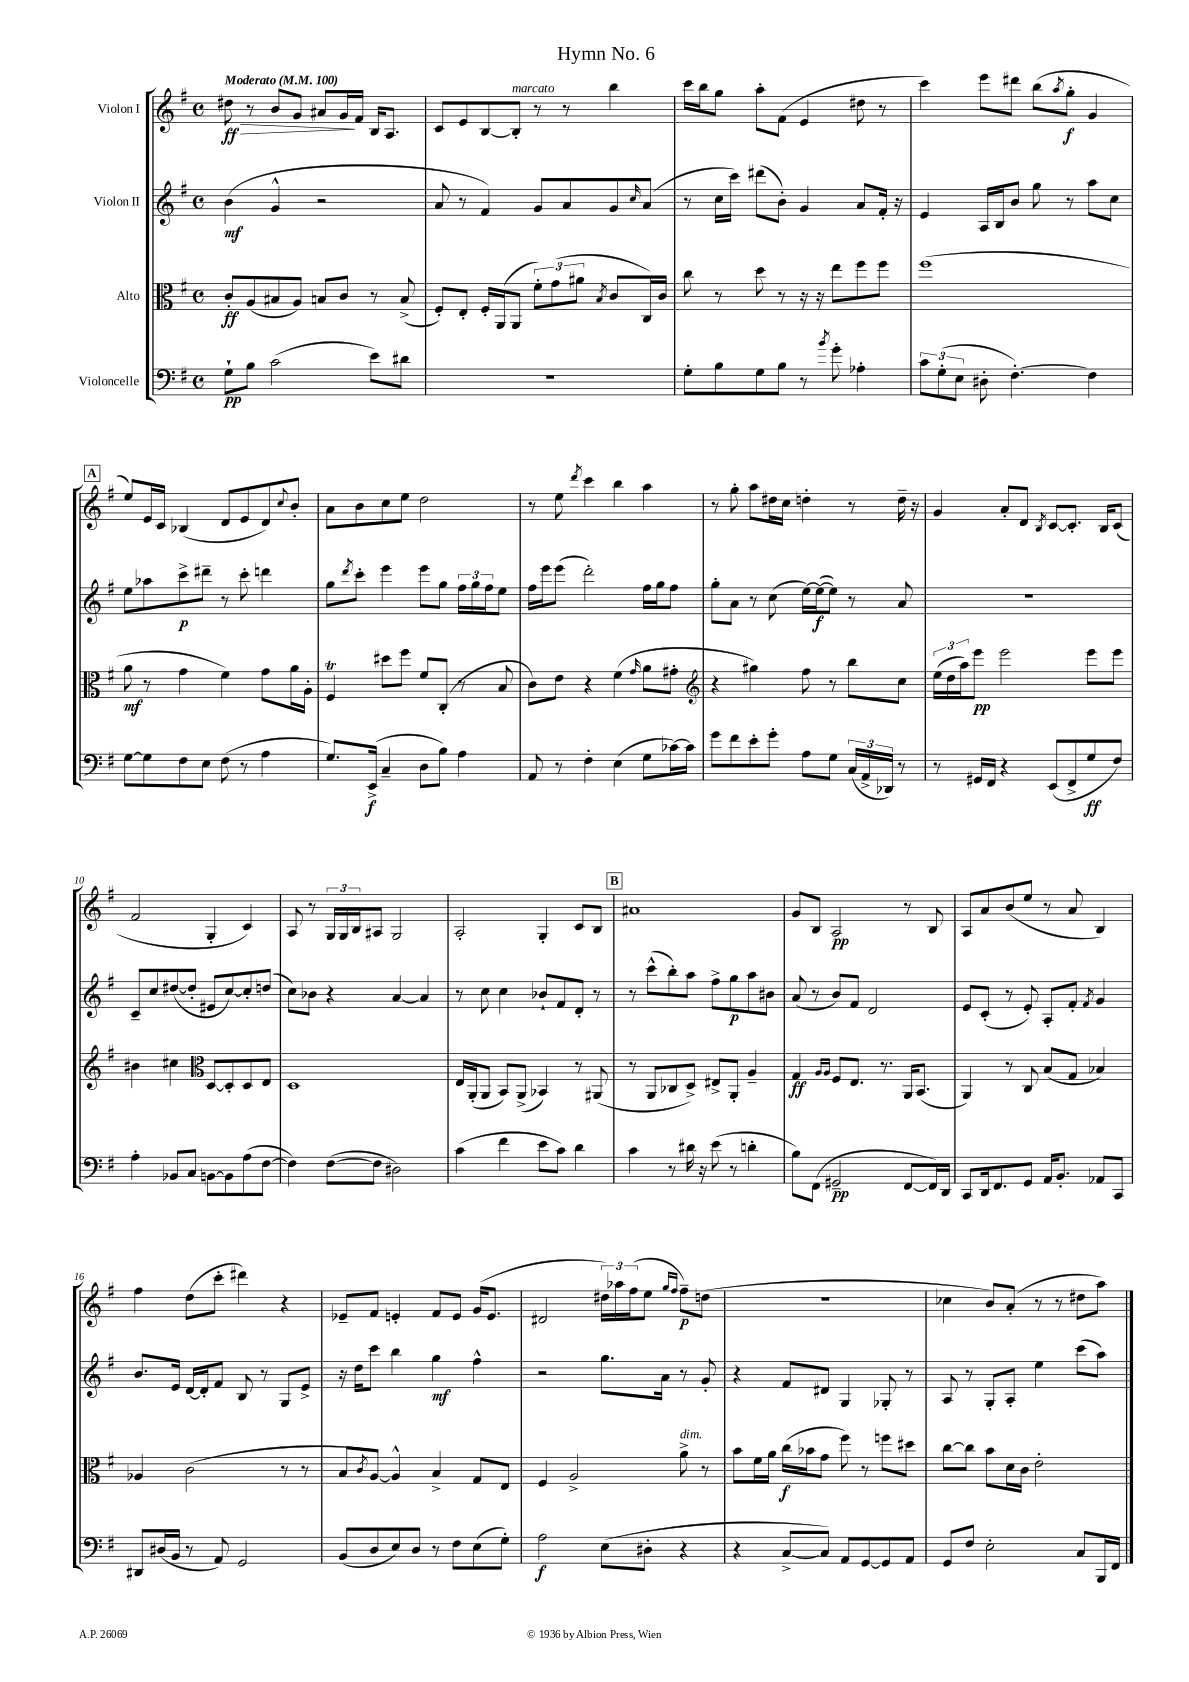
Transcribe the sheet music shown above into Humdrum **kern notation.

**kern	**kern	**kern	**kern
*staff4	*staff3	*staff2	*staff1
*clefF4	*clefC3	*clefG2	*clefG2
*k[f#]	*k[f#]	*k[f#]	*k[f#]
*M4/4	*M4/4	*M4/4	*M4/4
*met(c)	*met(c)	*met(c)	*met(c)
*MM100	*MM100	*MM100	*MM100
8G`\L	8c'/L	(4b\	8dd#\
8B\J	(8A/	.	8r
(2c\	8B#/	4g^^/	8b/L
.	8A/J)	.	8g/J
.	8B/L	2r	8a#/L
.	8c/J	.	16g/L
.	.	.	16f#/JJ
8e\L)	8r	.	16B/LK
.	.	.	8.A/J
8d#\J	(8B^/	.	.
=	=	=	=
1r	8F#'/L)	8a/	8c/L
.	8E'/J	8r	8e/
.	16F#'/LL	4f#/)	[8B/
.	(16AA/J	.	.
.	8AA/J	.	8B'/]J
.	12f#'\L)	8g/L	8r
.	(12g\	.	.
.	.	8a/	8r
.	12a#\J	.	.
.	8qB/	.	.
.	8c/L	8g/	4bb\
.	.	16qqcc/	.
.	16C/L)	(8a/J	.
.	16c/JJ	.	.
=	=	=	=
8G'\L	8cc\	8r	16ccc\LL
.	.	.	16bb\J
8B\	8r	16cc\LL	8gg\J
.	.	16ccc\JJ)	.
8G\	8dd\	(8ddd#\L	8aa'\L
8B\J	8r	8b'\J)	(8f#\J
8r	16r	4g/	4e/
.	16r	.	.
8qb/	.	.	.
8g'\	8ee\L	.	.
4A-'\	8ff#\	8a/L	8dd#\
.	8ff#\J	16f#'/Jk	8r
.	.	16r	.
=	=	=	=
12c\L	(1ff#	4e/	4ccc\)
(12G'\	.	.	.
12E\J	.	.	.
8D#'\	.	16A/LL	8eee\L
.	.	16B/J	.
[4.F#'\)	.	8b/J	8ddd#\J
.	.	8gg\	(8bb\L
.	.	.	8qaa/
.	.	8r	8gg'\J
4F#\]	.	8aa\L	4g/
.	.	8cc\J	.
=	=	=	=
[8G\L	8a\	8ee\L	8ee/L)
8G\]	8r	8aa-\	16e/L
.	.	.	16c/JJ
8F#\	4g\	8ccc^\	(4B-/
8E\J	.	8ddd#~\J	.
(8F#\	4f#\)	8r	8d/L
8r	.	8ccc'\	8e/
4A\	8g\L	4ddd\	8d/)
.	.	.	8qqcc/
.	16a\L	.	8b'/J
.	16A'\JJ	.	.
=	=	=	=
8.G/L)	4F#/	8gg\L	8a\L
.	.	8qddd/	.
.	.	8ccc'\J	8b\
(16EE^/Jk	.	.	.
4C~/	8dd#\L	4eee\	8cc\
.	8ff#\J	.	8ee\J
8D\L	8f#/L	8eee\L	2dd\
8B\J)	(8C'/J	8gg\J	.
4A\	8r	24ff#\LL	.
.	.	24gg\	.
.	.	24ff#\J	.
.	8B/	8ee\J	.
=	=	=	=
8AA/	8c\L)	16ff#\LL	8r
.	.	16eee\J	.
8r	8e\J	(8eee\J	8ee\
.	.	.	8qddd/
4F#'\	4r	2ddd'\)	4ccc\
(4E\	(4f#\	.	4bb\
.	16qqg/	.	.
8G\L	8a\L	16ff#\LL	4aa\
.	.	16gg\J	.
[16c-\L)	8g#'\J	8ff#\J	.
16c-\]JJ	.	.	.
=	=	=	=
*	*clefG2	*	*
8g\L	4r	8gg'\L	8r
8f#\	.	8a\J	8gg'\
8e'\	4gg#\)	8r	8aa\L
8g'\J	.	(8cc\	16dd#\L
.	.	.	16cc\JJ
8A\L	8ff#\	[16ee\LL)	4dd'\
.	.	(16ee\_J	.
8G\J	8r	8ee\]J)	.
(24C/LL	8bb\L	8r	8r
24AA^/	.	.	.
24DD-/JJ)	.	.	.
8r	8cc\J	8a/	16dd~\
.	.	.	16r
=	=	=	=
8r	(24ee\LL	1r	4g/
.	24dd\	.	.
.	24aa\J)	.	.
16GG#/LL	8eee\J	.	.
16FF#/JJ	.	.	.
4r	2eee\	.	8a'/L
.	.	.	8d/J
.	.	.	8qB/
(8EE/L	.	.	[8c/L
8FF#^/	.	.	8.c'/]J
8G/	8eee\L	.	.
.	.	.	16B/LK
8F#/J)	8eee\J	.	(8c/J
=	=	=	=
4A'\	4b#\	8c~/L	2f#/
.	.	8cc/	.
8BB-/L	4cc#\	([8dd#/	.
8C/J	.	8dd#'/]J	.
*	*clefC3	*	*
[8BB\L	[8D/L	8e#/L	4G'/
8BB\]	8D'/]	[8cc/)	.
(8A\	8D/	8cc'/]	4c/)
[8F#\J	8E/J	(8dd/J	.
=	=	=	=
4F#\])	1D	8cc\L)	8A/
.	.	8b-\J	8r
([8F#\L	.	4r	24G/LL
.	.	.	24G/
.	.	.	24B/J
8F#\]J	.	.	8A#/J
2D#\)	.	[4a/	2G/
.	.	4a/]	.
=	=	=	=
(4c\	16E/LL	8r	2A'/
.	(16AA'/J	.	.
.	8AA/J	8cc\	.
4f#\	8BB/L)	4cc\	.
.	(8AA^/J	.	.
8e\L	4BB-/)	8b-`/L	4G'/
8c\J)	.	8f#/	.
4d\	8r	8d'/J	8c/L
.	(8AA#/	8r	8B/J
=	=	=	=
4c\	8r	8r	1a#
.	8AA/L	(8ccc^^\L	.
8r	8C-/	8bb'\)	.
16d#\	8D^/J)	8aa\J	.
16r	.	.	.
(8e\	8E#^/L	8ff#^\L	.
8r	8AA'/J	8gg\	.
4d'\	4A~/	8aa\	.
.	.	8b#\J	.
=	=	=	=
8B\L)	4G/	(8a/	8g/L
(8FF#\J	.	8r	8B/J
.	16qqA/LL	.	.
.	16qqA/JJ	.	.
2GG#~/	8F#/L	8b/L)	2A/
.	8.E/J	8f#/J	.
.	.	2d/	.
.	8.r	.	.
[8FF#/L	16AA/LK	.	8r
.	(8.BB/J	.	.
16FF#/]L)	.	.	8B/
16DD/JJ	.	.	.
=	=	=	=
8CC/L	4AA/)	8e/L	8A/L
16DD/k	.	(8c'/J	8a/
8.FF#/	.	.	.
.	8r	8r	(8b/
8GG/J	8C/	8e'/)	8ee/J
16AA/LK	(8B/L	8A'/L	8r
8.BB'/J	.	.	.
.	8G/J	8f#'/J	8a/
.	.	8qf#/	.
8AA-/L	4B-/)	4g/	4B/)
8CC/J	.	.	.
=	=	=	=
8DD#/L	4A-/	8.b/L	4ff#\
(16D#/L	.	.	.
16BB/JJ	.	16e/Jk	.
8r	(2c\	[16d/LL	(8dd\L
.	.	16d'/]J	.
8AA/)	.	8f#/J	8ccc'\J
2GG/	.	8B/	4ddd#\)
.	.	8r	.
.	8r	8G/L	4r
.	8r	8e^/J	.
=	=	=	=
(8BB/L	8B/L	16r	8e-~/L
.	.	16dd\LK	.
.	8qc/	.	.
8D/	[8A/J)	8ccc\J	8f#/J
8E/)	4A^^/]	4bb\	4e'/
8D/J	.	.	.
8r	4B^/	4gg\	8f#/L
8F#\L	.	.	8e/J
(8E\	8G/L	4ff#^^\	(16g/LK
.	.	.	8.e/J
8G'\J)	8E/J	.	.
=	=	=	=
2A\	4F#/	2r	2d#/
.	2A^/	.	.
(8E\L	.	8.gg\L	24dd#\LL)
.	.	.	24aa-\
.	.	.	(24ff#\J
8D#'\J	.	.	8ee\J
.	.	16a\Jk	.
.	.	.	16qqgg/LL
.	.	.	16qqff#/JJ
4r	8a^\	8r	8ff#~\L)
.	8r	8g'/	(8dd\J
=	=	=	=
4r	8b\L	4r	1r
.	16f#\L	.	.
.	16a\JJ	.	.
[8C^/L	(16cc\LL	8f#/L	.
.	16b-\J	.	.
8C/]J)	8g\J	8d#/J	.
8AA/L	8ff#\)	4G/	.
[8GG/	8r	.	.
8GG/]	8ff\L	8G-'/	.
8AA/J	8dd#\J	8r	.
=	=	=	=
8GG/L	[8cc\L	8A/	4cc-\
8F#/J	8cc\]J	8r	.
2E'\	8b\L	8G'/L	8b/L)
.	16d\L	8A'/J	(8a'/J
.	16c\JJ	.	.
.	2e'\	4ee\	8r
.	.	.	8r
8C/L	.	(8ccc\L	8dd#\L
16BBB/L	.	8aa\J)	8aa\J)
16FF#/JJ	.	.	.
==	==	==	==
*-	*-	*-	*-
